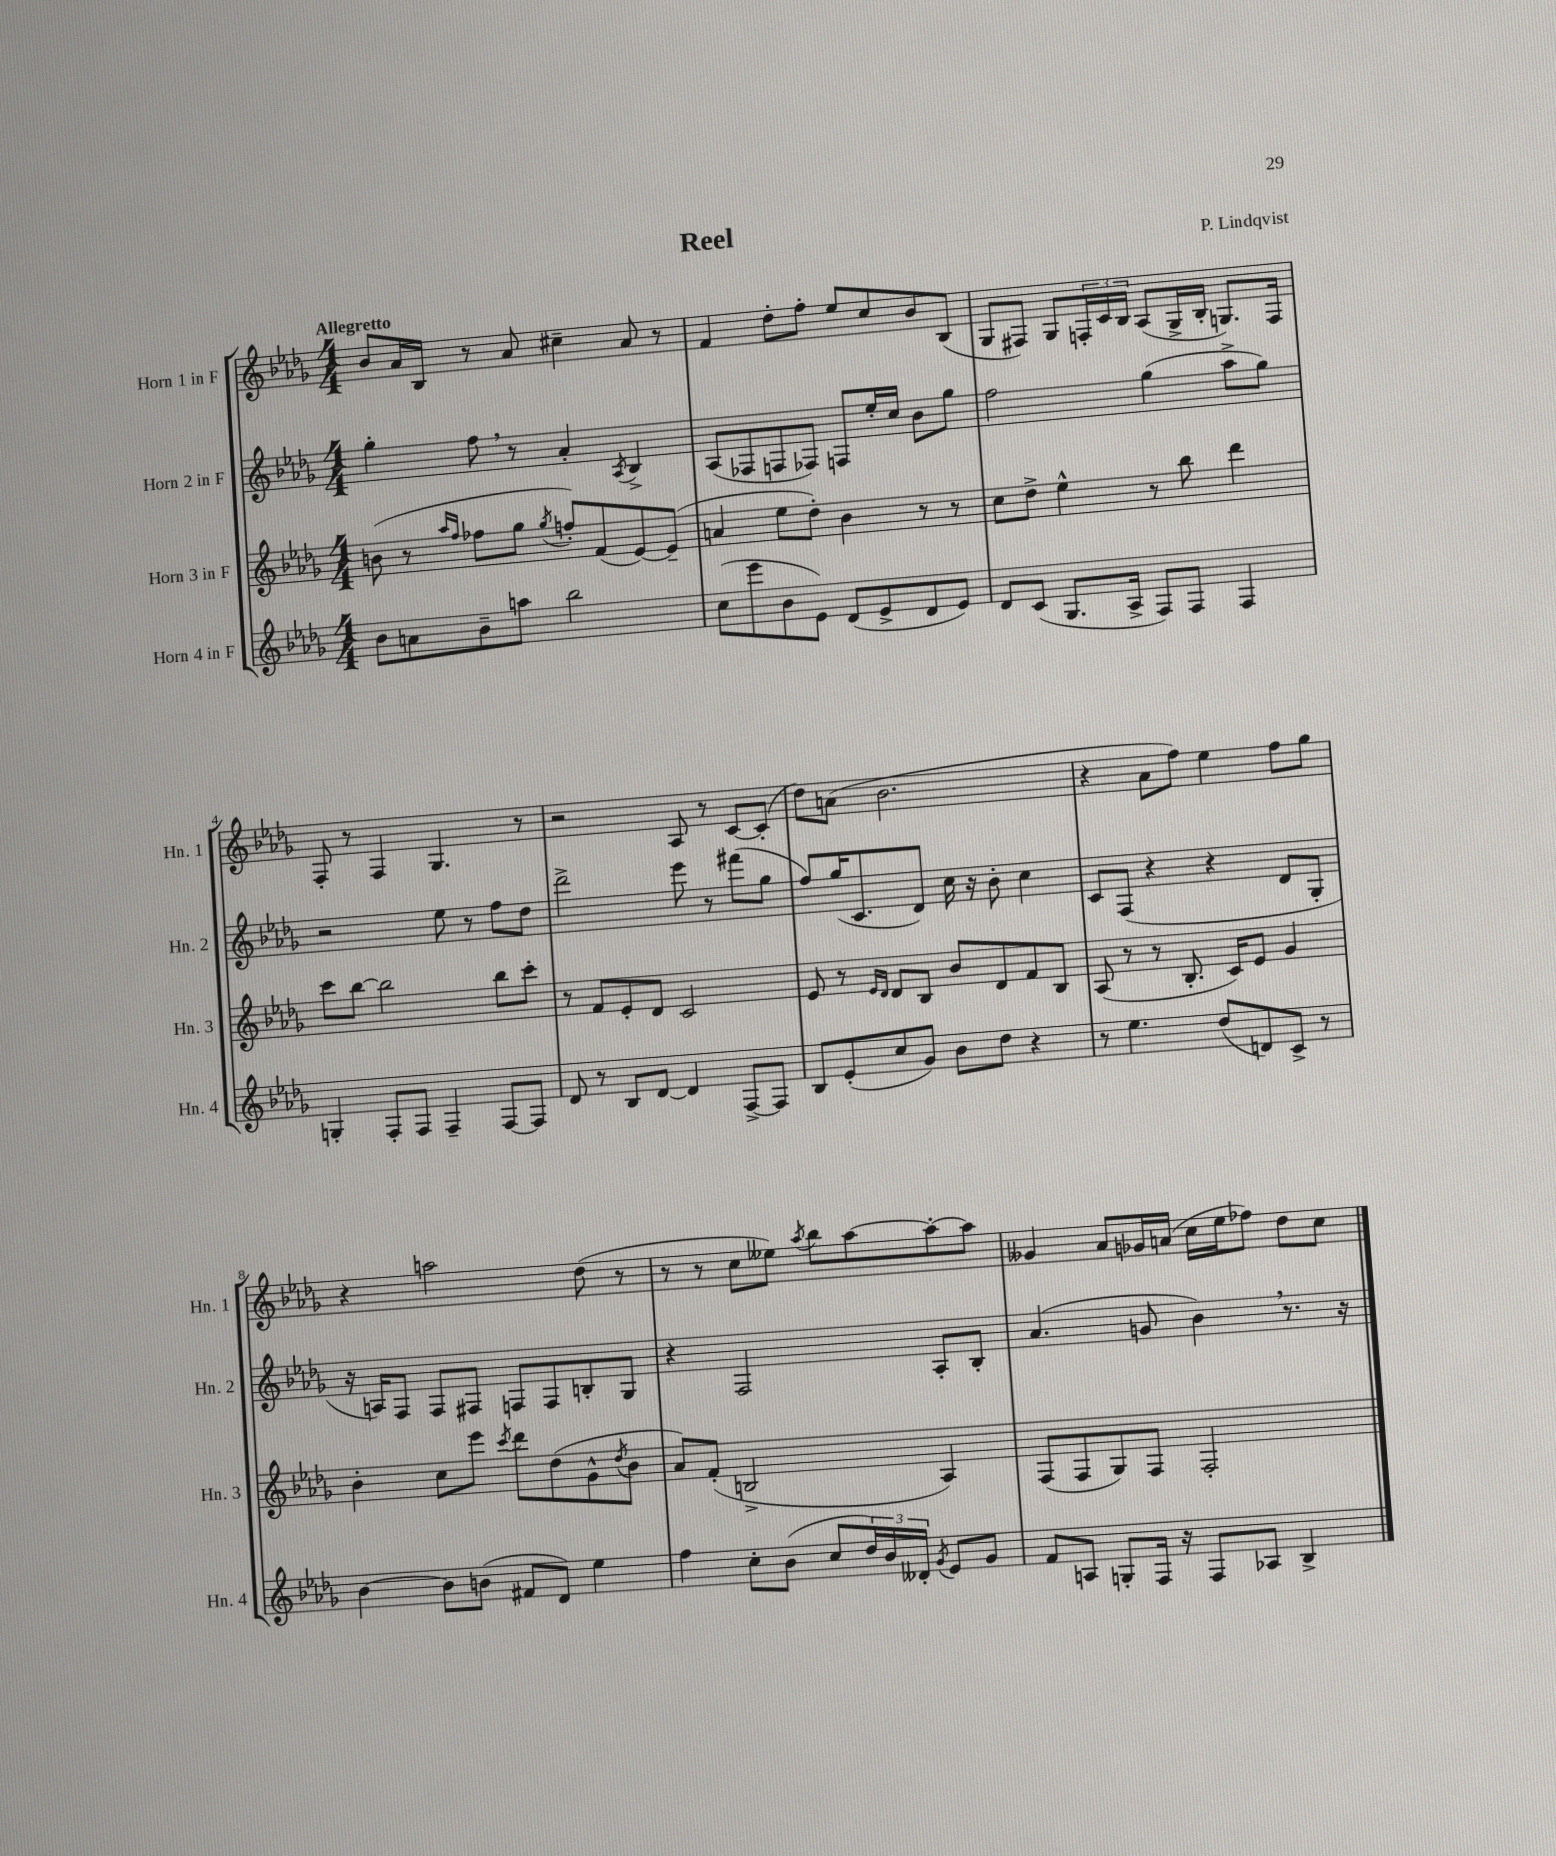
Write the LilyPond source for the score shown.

\header { title = "Reel" composer = "P. Lindqvist" }
<<
\new StaffGroup <<
\new Staff = "s0" \with { instrumentName = "Horn 1 in F" shortInstrumentName = "Hn. 1" } {
    \clef treble \key des \major \numericTimeSignature \time 4/4 \tempo "Allegretto"
    bes'8 aes'16 bes16 r8 aes'8 cis''4-- aes'8 r8 |
    f'4 des''8-. f''8-. ees''8 c''8 bes'8 bes8( |
    ges8 fis8) ges8 \tuplet 3/2 { f16-. c'16 bes16 } aes8( ges16-> bes16-. g8.) f16 |
    f8-. r8 f4 ges4. r8 |
    r2 aes8 r8 c'8~ c'8-.( |
    des''8) a'8( bes'2. |
    r4 aes'8 f''8) ees''4 f''8 ges''8 |
    r4 a''2 des''8( r8 |
    r8 r8 c''8 eeses''8) \acciaccatura { aes''8 } bes''8 aes''8~ aes''8~-. aes''8 |
    geses'4 aes'8 ges'16 a'16( c''16 ees''16 fes''8) des''8 c''8 \bar "|." |
}
\new Staff = "s1" \with { instrumentName = "Horn 2 in F" shortInstrumentName = "Hn. 2" } {
    \clef treble \key des \major \numericTimeSignature \time 4/4
    ges''4-. f''8 \breathe r8 aes'4-. \acciaccatura { aes8 } bes4-> |
    aes8( fes8 f8 fes8) f8 ees''16-. c''16 bes'8 ges''8 |
    f''2 ges''4( aes''8-> ges''8) |
    r2 ees''8 r8 f''8 des''8 |
    des'''2-> ees'''8 r8 fis'''8( ges''8 |
    f''8) ges''16( c'8. des'8) c''16 r16 bes'8-. c''4 |
    c'8 f8( r4 r4 des'8 ges8-. |
    r16 a16) f8 f8 fis8 f8 f8 b8-. ges8 |
    r4 f2 aes8-. bes8-. |
    aes'4.( g'8 bes'4) \breathe r8. r16 \bar "|." |
}
\new Staff = "s2" \with { instrumentName = "Horn 3 in F" shortInstrumentName = "Hn. 3" } {
    \clef treble \key des \major \numericTimeSignature \time 4/4
    b'8( r8 \grace { aes''16 f''16 } fes''8 ges''8 \acciaccatura { ges''8 } f''8-.) f'8( ees'8~) ees'8--( |
    a'4 ees''8 des''8-.) bes'4 r8 r8 |
    c''8 des''8-> ees''4-^ r8 bes''8 des'''4 |
    c'''8 bes''8~ bes''2 bes''8 c'''8-. |
    r8 f'8 ees'8-. des'8 c'2 |
    ees'8 r8 \grace { ees'16 des'16 } des'8 bes8 bes'8 des'8 f'8 bes8 |
    aes8( r8 r8 bes8.-. c'16) ees'8 ges'4 |
    bes'4-. c''8 ees'''8 \acciaccatura { c'''8 } des'''8 des''8( ges'8-^ \acciaccatura { des''8 } bes'8 |
    aes'8) f'8-.( b2-> aes4) |
    f8( f8 ges8) f8 f2-. \bar "|." |
}
\new Staff = "s3" \with { instrumentName = "Horn 4 in F" shortInstrumentName = "Hn. 4" } {
    \clef treble \key des \major \numericTimeSignature \time 4/4
    bes'8 a'8 bes'8-- a''8 bes''2 |
    c''8( ees'''8 bes'8 ees'8) des'8( ees'8-> des'8 ees'8) |
    des'8 c'8( ges8. aes16-> f8) f8 f4 |
    g4-. f8-. f8 f4-- f8~ f8 |
    des'8 r8 bes8 des'8~ des'4 f8~-> f8 |
    bes8 ees'8-.( c''8 ges'8) bes'8 des''8 r4 |
    r8 ees''4. des''8( d'8) c'8-> r8 |
    bes'4~ bes'8 b'8( fis'8 des'8) ees''4 |
    f''4 c''8-. bes'8( c''8 \tuplet 3/2 { des''16) bes'16 deses'16-. } \acciaccatura { ges'8 } ees'8 ges'8 |
    f'8 a8 g8-. f16 r16 f8 aes8 bes4-> \bar "|." |
}
>>
>>
